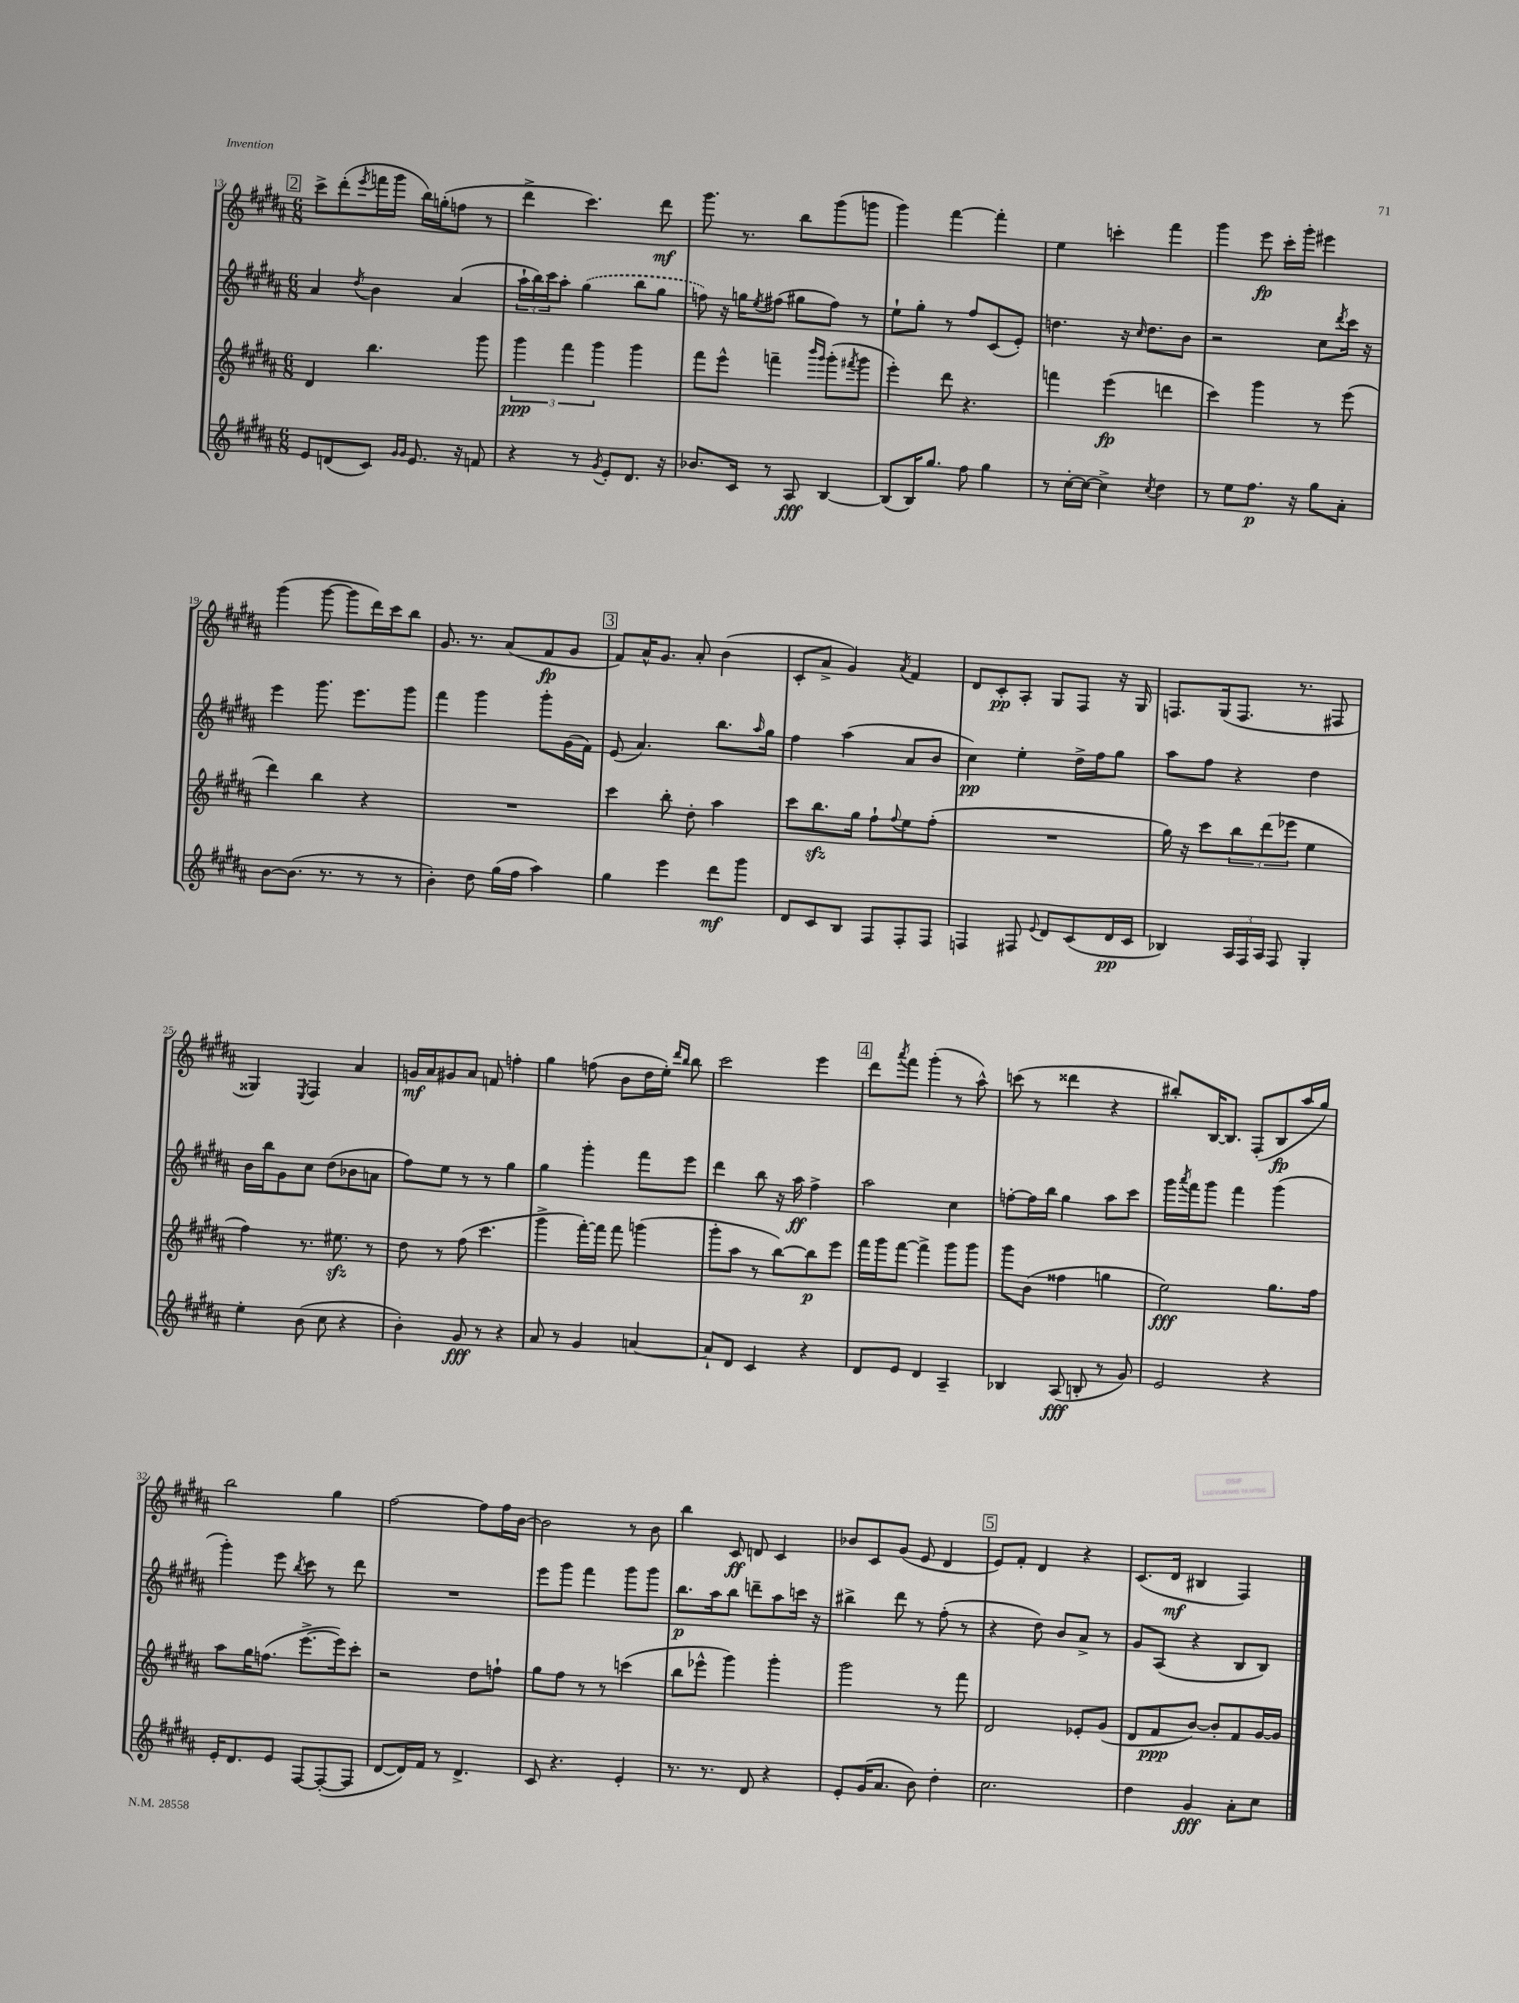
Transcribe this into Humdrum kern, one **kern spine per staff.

**kern	**kern	**kern	**kern
*staff4	*staff3	*staff2	*staff1
*clefG2	*clefG2	*clefG2	*clefG2
*k[f#c#g#d#a#]	*k[f#c#g#d#a#]	*k[f#c#g#d#a#]	*k[f#c#g#d#a#]
*M6/8	*M6/8	*M6/8	*M6/8
8e	4d#	4a#	8ccc#^
(8d	.	.	(8ddd#'
.	.	8qdd#	8qeee
8c#)	4.bb	4b	16fff
.	.	.	16ggg#
16qqg#	.	.	.
16qqg#	.	.	.
8.e	.	.	16bb)
.	.	.	(16gg'
.	.	(4a#	8ff
16r	.	.	.
8f	8ggg#	.	8r
=	=	=	=
4r	6ggg#	24aa#`	4ddd#^
.	.	24bb)	.
.	.	24ccc#	.
.	.	8aa#'	.
.	6fff#	.	.
8r	.	(4gg#	4.ccc#)
.	6ggg#	.	.
8qg#	.	.	.
8e'	.	.	.
8.d#	4ggg#	8bb	.
.	.	8gg#	8ddd#
16r	.	.	.
=	=	=	=
8.b-	8fff#	8ff)	8.ggg#
.	8eee^^	16r	.
16c#	.	16gg	8.r
.	.	8qee	.
8r	4fff~	(8ff#	.
8A#	.	8gg#	8bb
.	16qqbbb	.	.
.	16qqggg#	.	.
[4B	(8ggg#'	8ff#)	(8ggg#
.	8qfff#	.	.
.	8ggg#	8r	8ggg
=	=	=	=
(8B]	4eee')	8ee`	4ggg#)
16B)	.	8gg#'	.
8.gg#	.	.	.
.	8ddd#	8r	[4fff#
8ff#	4.r	8ff#	.
4gg#	.	(8c#	4fff#']
.	.	8e')	.
=	=	=	=
8r	4fff	4.dd	4ee
[16cc#'	.	.	.
16cc#_	.	.	.
4cc#^]	(4eee	.	4ccc'
.	.	16r	.
.	.	16qqcc#	.
.	.	8.dd	.
8qcc#	.	.	.
4dd#	4ddd	.	4fff#
.	.	8b	.
=	=	=	=
8r	4ccc#)	2r	4ggg#
8ee	.	.	.
8.ff#	4ggg#	.	8eee
.	.	.	16ccc#'
16r	.	.	16ggg#'
8gg#	8r	8cc#	4eee#
.	.	8qddd#	.
8a#'	(8eee	16ccc#	.
.	.	16r	.
=	=	=	=
[8b	4ddd#)	4eee	(4ggg#
(8.b]	.	.	.
.	4bb	8.ggg#	[8ggg#
8.r	.	.	.
.	.	.	8ggg#]
.	.	8.eee	.
8r	4r	.	16ddd#)
.	.	.	16ccc#
8r	.	8ggg#	8bb
=	=	=	=
4b')	2.r	4fff#	8.g#
.	.	.	8.r
8dd#	.	4ggg#	.
(16gg#	.	.	(8a#
16ff#	.	.	.
4aa#)	.	8ggg#'	8f#
.	.	(16g#	8g#
.	.	16f#)	.
=	=	=	=
4gg#	4ccc#	(8e	8f#)
.	.	4.a#)	16a#^^
.	.	.	8.g#
4eee	8bb'	.	.
.	8dd#'	.	8a#'
8ddd#	4aa#	8.bb	(4b
8ggg#	.	.	.
.	.	16qqaa#	.
.	.	16gg#	.
=	=	=	=
8d#	8ccc#	4ff#	8c#'
8c#	8.bb	.	8a#^
8B	.	(4aa#	4g#)
.	16gg#	.	.
8F#	8ff#`	.	.
.	8qqff#	.	8qa#
8F#'	8ee	8a#	4f#
8F#	(8ff#'	8b	.
=	=	=	=
4F	2.r	4cc#)	8d#
.	.	.	8c#'
8F#	.	4ee'	8A#'
8qqe	.	.	.
8d#	.	.	8G#
(8c#	.	16dd#^	8F#
.	.	16ff#	.
16d#	.	8gg#	16r
16c#	.	.	16G#
=	=	=	=
4B-)	16gg#)	8aa#	8.F
.	16r	.	.
.	8ccc#	8ff#	.
.	.	.	(16G#
24A#	12bb	4r	8.F
24F#	.	.	.
24A#	(12ddd#	.	.
8F#	.	.	.
.	12eee-	.	.
.	.	.	8.r
4G#'	4ee	4dd#	.
.	.	.	8F#
=	=	=	=
4ee'	4ff#)	16b	4G##)
.	.	16bb	.
.	.	8g#	.
.	.	.	8qE
(8b	8.r	8cc#	4F#
8cc#	.	(8dd#	.
.	8.ee#	.	.
4r	.	8b-	4a#
.	8r	8a	.
=	=	=	=
4b')	8dd#	8ff#)	16g
.	.	.	16a#
.	8r	8ee	8g#
8g#	(8ff#	8r	8a#
8r	4.ccc#	8r	8f
4r	.	4gg#	4ff'
=	=	=	=
8a#	4ggg#^	4gg#	4gg#
8r	.	.	.
4g#	[16fff#')	4ggg#'	(8ff
.	16fff#]	.	.
.	8fff#	.	8b
[4a	(4ggg	8fff#	16dd#
.	.	.	16ee')
.	.	.	16qqddd#
.	.	.	16qqbb
.	.	8eee	8bb
=	=	=	=
8a`]	8ggg#'	4ddd#	2ccc#
8d#	8aa#	.	.
4c#	8r	8bb	.
.	[8bb)	16r	.
.	.	16aa#	.
4r	8bb]	4ff#^	4eee
.	8eee	.	.
=	=	=	=
8d#	16fff#	2aa#	8ddd#
.	16ggg#	.	.
.	.	.	8qaaa#
8e	[8fff#	.	8fff#
4d#	4fff#^]	.	(4ggg#'
4A#~	8ggg#	4cc#	8r
.	8ggg#	.	8aa#^^)
=	=	=	=
4B-	8ggg#	[8ff'	(8ccc
.	(8b	16ff]	8r
.	.	16bb	.
(8A#	4ff##	4gg#	4ddd##
8B'	.	.	.
8r	4gg	8aa#	4r
8g#)	.	8ccc#	.
=	=	=	=
2e	2ee)	16ggg#	8bb#')
.	.	8qaaa#	.
.	.	16fff#	.
.	.	8ggg#	[16B
.	.	.	8.B]
.	.	4fff#	.
.	.	.	(8F#'
4r	8.gg#	(4ggg#	8B
.	.	.	16aa#
.	16ff#	.	16gg#)
=	=	=	=
16e'	8aa#	4ggg#')	2bb
8.d#	.	.	.
.	16gg#	.	.
.	(8.ff	.	.
8e	.	8eee	.
.	.	8qbb	.
[8F#	[8.eee^	8ccc#	.
(8F#'_	.	8r	4gg#
.	16eee])	.	.
8F#]	8ccc#'	8ddd#	.
=	=	=	=
[8d#	2r	2.r	[2ff#
16d#])	.	.	.
16f#	.	.	.
8r	.	.	.
4.d#^	.	.	.
.	8dd#	.	8ff#]
.	8ff`	.	16ff#
.	.	.	[16b
=	=	=	=
8c#	8gg#	8eee	2b]
4.r	8ff#	8ggg#	.
.	8r	4fff#	.
.	8r	.	.
4e'	(4ccc	8ggg#	8r
.	.	8ggg#	8b
=	=	=	=
8.r	8bb	8.bb	4bb
.	8eee-^^	.	.
8.r	.	16aa#	.
.	4ggg#)	8bb	8c#
8d#	.	8ddd~	8d
4r	4ggg#'	8aa#	4c#
.	.	16ccc	.
.	.	16r	.
=	=	=	=
8e'	2ggg#	4bb#^	8b-
(16g#	.	.	8c#
8.a#	.	.	.
.	.	8ddd#	(8g#
8b)	.	8r	8e
4dd#'	8r	(8ff#'	4d#
.	8fff#	8r	.
=	=	=	=
2.cc#	2d#	4r	8e)
.	.	.	8f#'
.	.	8dd#)	4d#
.	.	8b	.
.	8e-'	8a#^	4r
.	(8g#	8r	.
=	=	=	=
4dd#	8d#	8g#	(8.c#
.	8f#	(8A#	.
.	.	.	16d#
4g#	[8b)	4r	4B#
.	8b']	.	.
8a#'	8f#	8B	4F#)
8cc#	[16g#	8B)	.
.	16g#]	.	.
==	==	==	==
*-	*-	*-	*-
